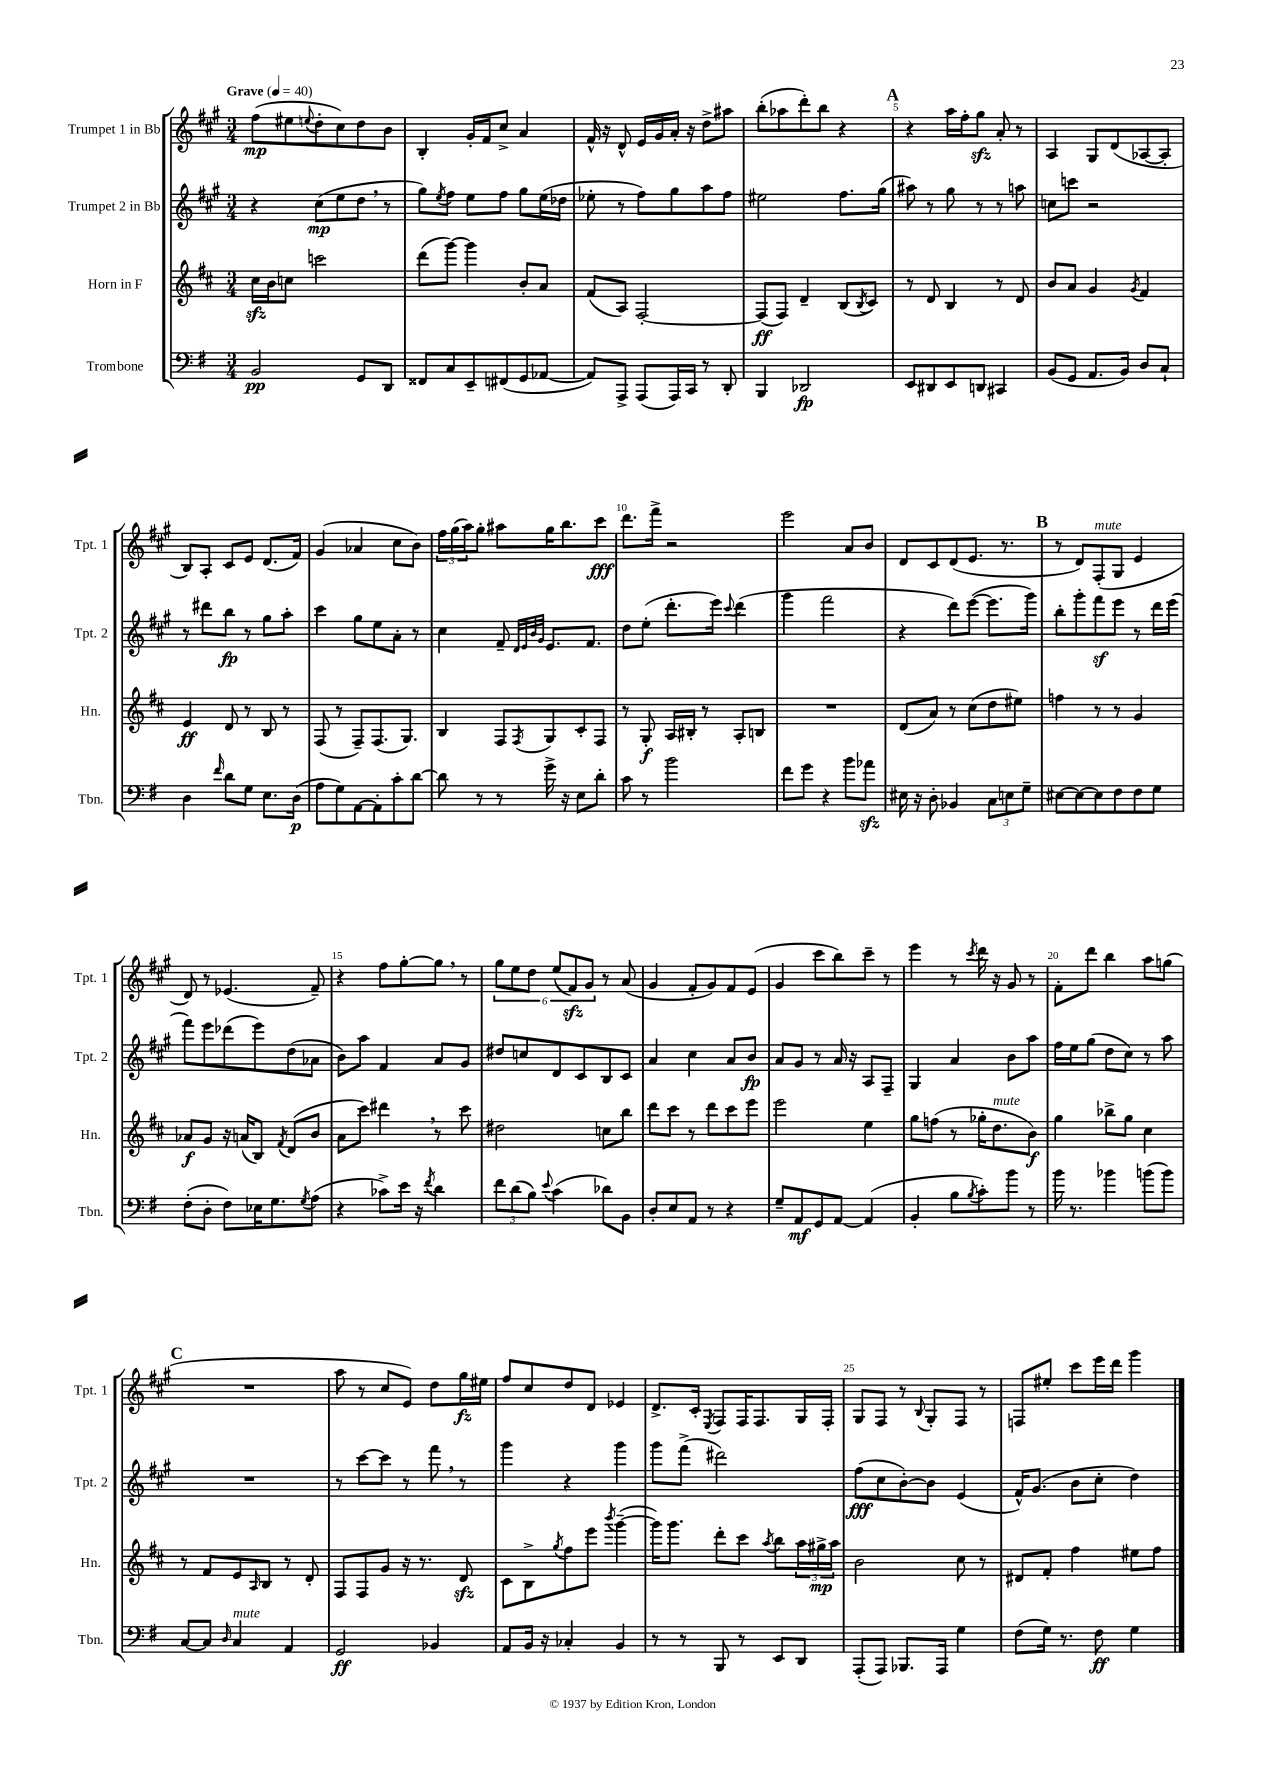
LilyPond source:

<<
\new StaffGroup <<
\new Staff = "s0" \with { instrumentName = "Trumpet 1 in Bb" shortInstrumentName = "Tpt. 1" } {
    \clef treble \key a \major \numericTimeSignature \time 3/4 \tempo "Grave" 4 = 40
    fis''8\mp( eis''8 \appoggiatura { e''8 } d''8-. cis''8) d''8 b'8 |
    b4-. gis'16-. fis'16 cis''8-> a'4 |
    fis'16-^ r16 d'8-^ e'16 gis'16 a'16-. r16 d''8-> ais''8 |
    b''8-.( aes''8 d'''8-.) b''8 r4 |
    \mark \markup { \bold "A" } r4 a''16 fis''16-. gis''8\sfz a'8-. r8 |
    a4 gis8 d'8( aes8~ aes8-. |
    b8) a8-. cis'8 e'8 d'8.( fis'16) |
    gis'4( aes'4 cis''8 b'8) |
    \tuplet 3/2 { fis''16 gis''16( a''16) } gis''8-. ais''8 gis''16 b''8. cis'''8\fff |
    d'''8. fis'''16-> r2 |
    e'''2 a'8 b'8 |
    d'8 cis'8 d'8( e'8. r8. |
    \mark \markup { \bold "B" } r8 d'8) fis8-.^\markup { \italic "mute" }( gis8 e'4 |
    d'8) r8 ees'4.( fis'8--) |
    r4 fis''8 gis''8~-. gis''8 \breathe r8 |
    \tuplet 6/4 { gis''8 e''8 d''8 e''8( fis'8\sfz) gis'8 } r8 a'8( |
    gis'4 fis'8-. gis'8) fis'8 e'8( |
    gis'4 cis'''8 b''8) cis'''8-- r8 |
    e'''4 r8 \acciaccatura { cis'''8 } d'''16 r16 gis'8 r8 |
    fis'8-. d'''8 b''4 a''8 g''8( |
    \mark \markup { \bold "C" } R2. |
    a''8 r8 cis''8 e'8) d''8 gis''16\fz eis''16 |
    fis''8 cis''8 d''8 d'8 ees'4 |
    d'8.-> cis'16-. \acciaccatura { e8 } fis8 fis16 fis8. gis16 fis16-. |
    gis8 fis8 r8 \appoggiatura { b8 } gis8-. fis8 r8 |
    f8 eis''8-. cis'''8 e'''16 d'''16 gis'''4 \bar "|." |
}
\new Staff = "s1" \with { instrumentName = "Trumpet 2 in Bb" shortInstrumentName = "Tpt. 2" } {
    \clef treble \key a \major \numericTimeSignature \time 3/4
    r4 cis''8\mp( e''8 d''8 \breathe r8 |
    gis''8) \acciaccatura { e''8 } fis''8 e''8 fis''8 gis''8 e''16( des''16 |
    ees''8-. r8 fis''8) gis''8 a''8 fis''8 |
    eis''2 fis''8. gis''16( |
    \mark \markup { \bold "A" } ais''8) r8 gis''8 r8 r8 a''8 |
    c''8 c'''8 r2 |
    r8 dis'''8 b''8\fp r8 gis''8 a''8-. |
    cis'''4 gis''8 e''8 a'8-. r8 |
    cis''4 fis'8-- \grace { d'32 e'32 b'32 gis'32 } e'8. fis'8. |
    d''8 e''8-.( d'''8.-. e'''16) \appoggiatura { cis'''8 } d'''4( |
    gis'''4 fis'''2 |
    r4 d'''8) e'''8~( e'''8. gis'''16) |
    \mark \markup { \bold "B" } b''8-. gis'''8-. fis'''8\sf e'''8 r8 d'''16 e'''16( |
    fis'''8) e'''8 des'''8( e'''8) d''8( aes'8 |
    b'8) a''8 fis'4 a'8 gis'8 |
    dis''8 c''8 d'8 cis'8 b8 cis'8 |
    a'4 cis''4 a'8 b'8\fp |
    a'8 gis'8 r8 a'16 r16 a8 fis8-- |
    gis4 a'4 b'8 a''8 |
    fis''16 e''16 gis''8( d''8 cis''8) r8 a''8 |
    \mark \markup { \bold "C" } R2. |
    r8 cis'''8~ cis'''8 r8 fis'''8 \breathe r8 |
    gis'''4 r4 gis'''4 |
    gis'''8 fis'''8->( dis'''2) |
    fis''8\fff( cis''8 b'8~-.) b'8 e'4( |
    fis'16-^) gis'8.( b'8 cis''8-. d''4) \bar "|." |
}
\new Staff = "s2" \with { instrumentName = "Horn in F" shortInstrumentName = "Hn." } {
    \clef treble \key d \major \numericTimeSignature \time 3/4
    cis''16\sfz b'16 c''8 c'''2 |
    d'''8( g'''8~) g'''4 b'8-. a'8 |
    fis'8( a8) fis2~-. |
    fis8\ff( fis8) d'4-- b8( \acciaccatura { b8 } cis'8) |
    \mark \markup { \bold "A" } r8 d'8 b4 r8 d'8 |
    b'8 a'8 g'4 \acciaccatura { g'8 } fis'4 |
    e'4\ff d'8 r8 b8 r8 |
    fis8( r8 fis8--) fis8.( g8.) |
    b4 fis8 \acciaccatura { fis8 } g8 cis'8-. fis8 |
    r8 g8-.\f a16 bis16-. r8 a8-. b8 |
    R2. |
    d'8( a'8) r8 cis''8( d''8 eis''8) |
    \mark \markup { \bold "B" } f''4 r8 r8 g'4 |
    aes'8\f g'8 r16 a'16( b8) \acciaccatura { fis'8 } d'8( b'8 |
    a'8 cis'''8) dis'''4 \breathe r8 cis'''8 |
    dis''2 c''8 b''8 |
    d'''8 cis'''8 r8 d'''8 cis'''8 e'''8 |
    e'''2 e''4 |
    g''8 f''8( r8 ges''16-. d''8.^\markup { \italic "mute" } b'8\f) |
    g''4 bes''8-> g''8 cis''4 |
    \mark \markup { \bold "C" } r8 fis'8 e'8 \grace { a16 } b8 r8 d'8-. |
    fis8 fis8 g'8 r16 r8. d'8\sfz |
    cis'8 b8-> \acciaccatura { g''8 } fis''8 e'''8 \acciaccatura { b'''8 } g'''4~--( |
    g'''16) g'''8. d'''8-. cis'''8 \acciaccatura { a''8 } b''8 \tuplet 3/2 { a''16 gis''16->\mp a''16 } |
    b'2 cis''8 r8 |
    dis'8 fis'8-. fis''4 eis''8 fis''8 \bar "|." |
}
\new Staff = "s3" \with { instrumentName = "Trombone" shortInstrumentName = "Tbn." } {
    \clef bass \key g \major \numericTimeSignature \time 3/4
    b,2\pp g,8 d,8 |
    fisis,8 c8 e,8-- fis,8( g,8 aes,8~ |
    aes,8) a,,8-> a,,8( a,,16) c,16 r8 d,8-. |
    b,,4 des,2\fp |
    \mark \markup { \bold "A" } e,8 dis,8 e,8 d,8 cis,4 |
    b,8( g,8 a,8. b,16) d8 c8-! |
    d4 \grace { fis'16 } d'8 g8 e8. d16\p( |
    a8 g8) a,8~ a,8-. c'8-. d'8~ |
    d'8 r8 r8 g'16-> r16 e8 d'8-. |
    c'8 r8 b'2 |
    fis'8 g'8 r4 b'8 aes'8\sfz |
    eis16 r16 d8-. bes,4 \tuplet 3/2 { c8 e8 g8-- } |
    \mark \markup { \bold "B" } eis8~ eis8~ eis8 fis8 fis8 g8 |
    fis8-.( d8-. fis8) ees16 g8. \acciaccatura { g8 } a8( |
    r4 ces'8->) e'16 r16 \acciaccatura { fis'8 } d'4 |
    \tuplet 3/2 { fis'8 d'8( b8) } \appoggiatura { e'8 } c'4( des'8) b,8 |
    d8-. e8 a,8 r8 r4 |
    g8-- a,8\mf g,8 a,8~ a,4( |
    b,4-. b8 \acciaccatura { b8 } c'8-.) b'8 r8 |
    b'16 r8. bes'4 b'8( b'8) |
    \mark \markup { \bold "C" } c8~ c8 \grace { d16 } c4^\markup { \italic "mute" } a,4 |
    g,2\ff bes,4 |
    a,8 b,16 r16 ces4-. b,4 |
    r8 r8 b,,8 r8 e,8 d,8 |
    a,,8-.( a,,8) bes,,8. a,,16 g4 |
    fis8( g16) r8. fis8\ff g4 \bar "|." |
}
>>
>>
\layout { \context { \Score \override BarNumber.break-visibility = ##(#f #t #t) barNumberVisibility = #(every-nth-bar-number-visible 5) } }
